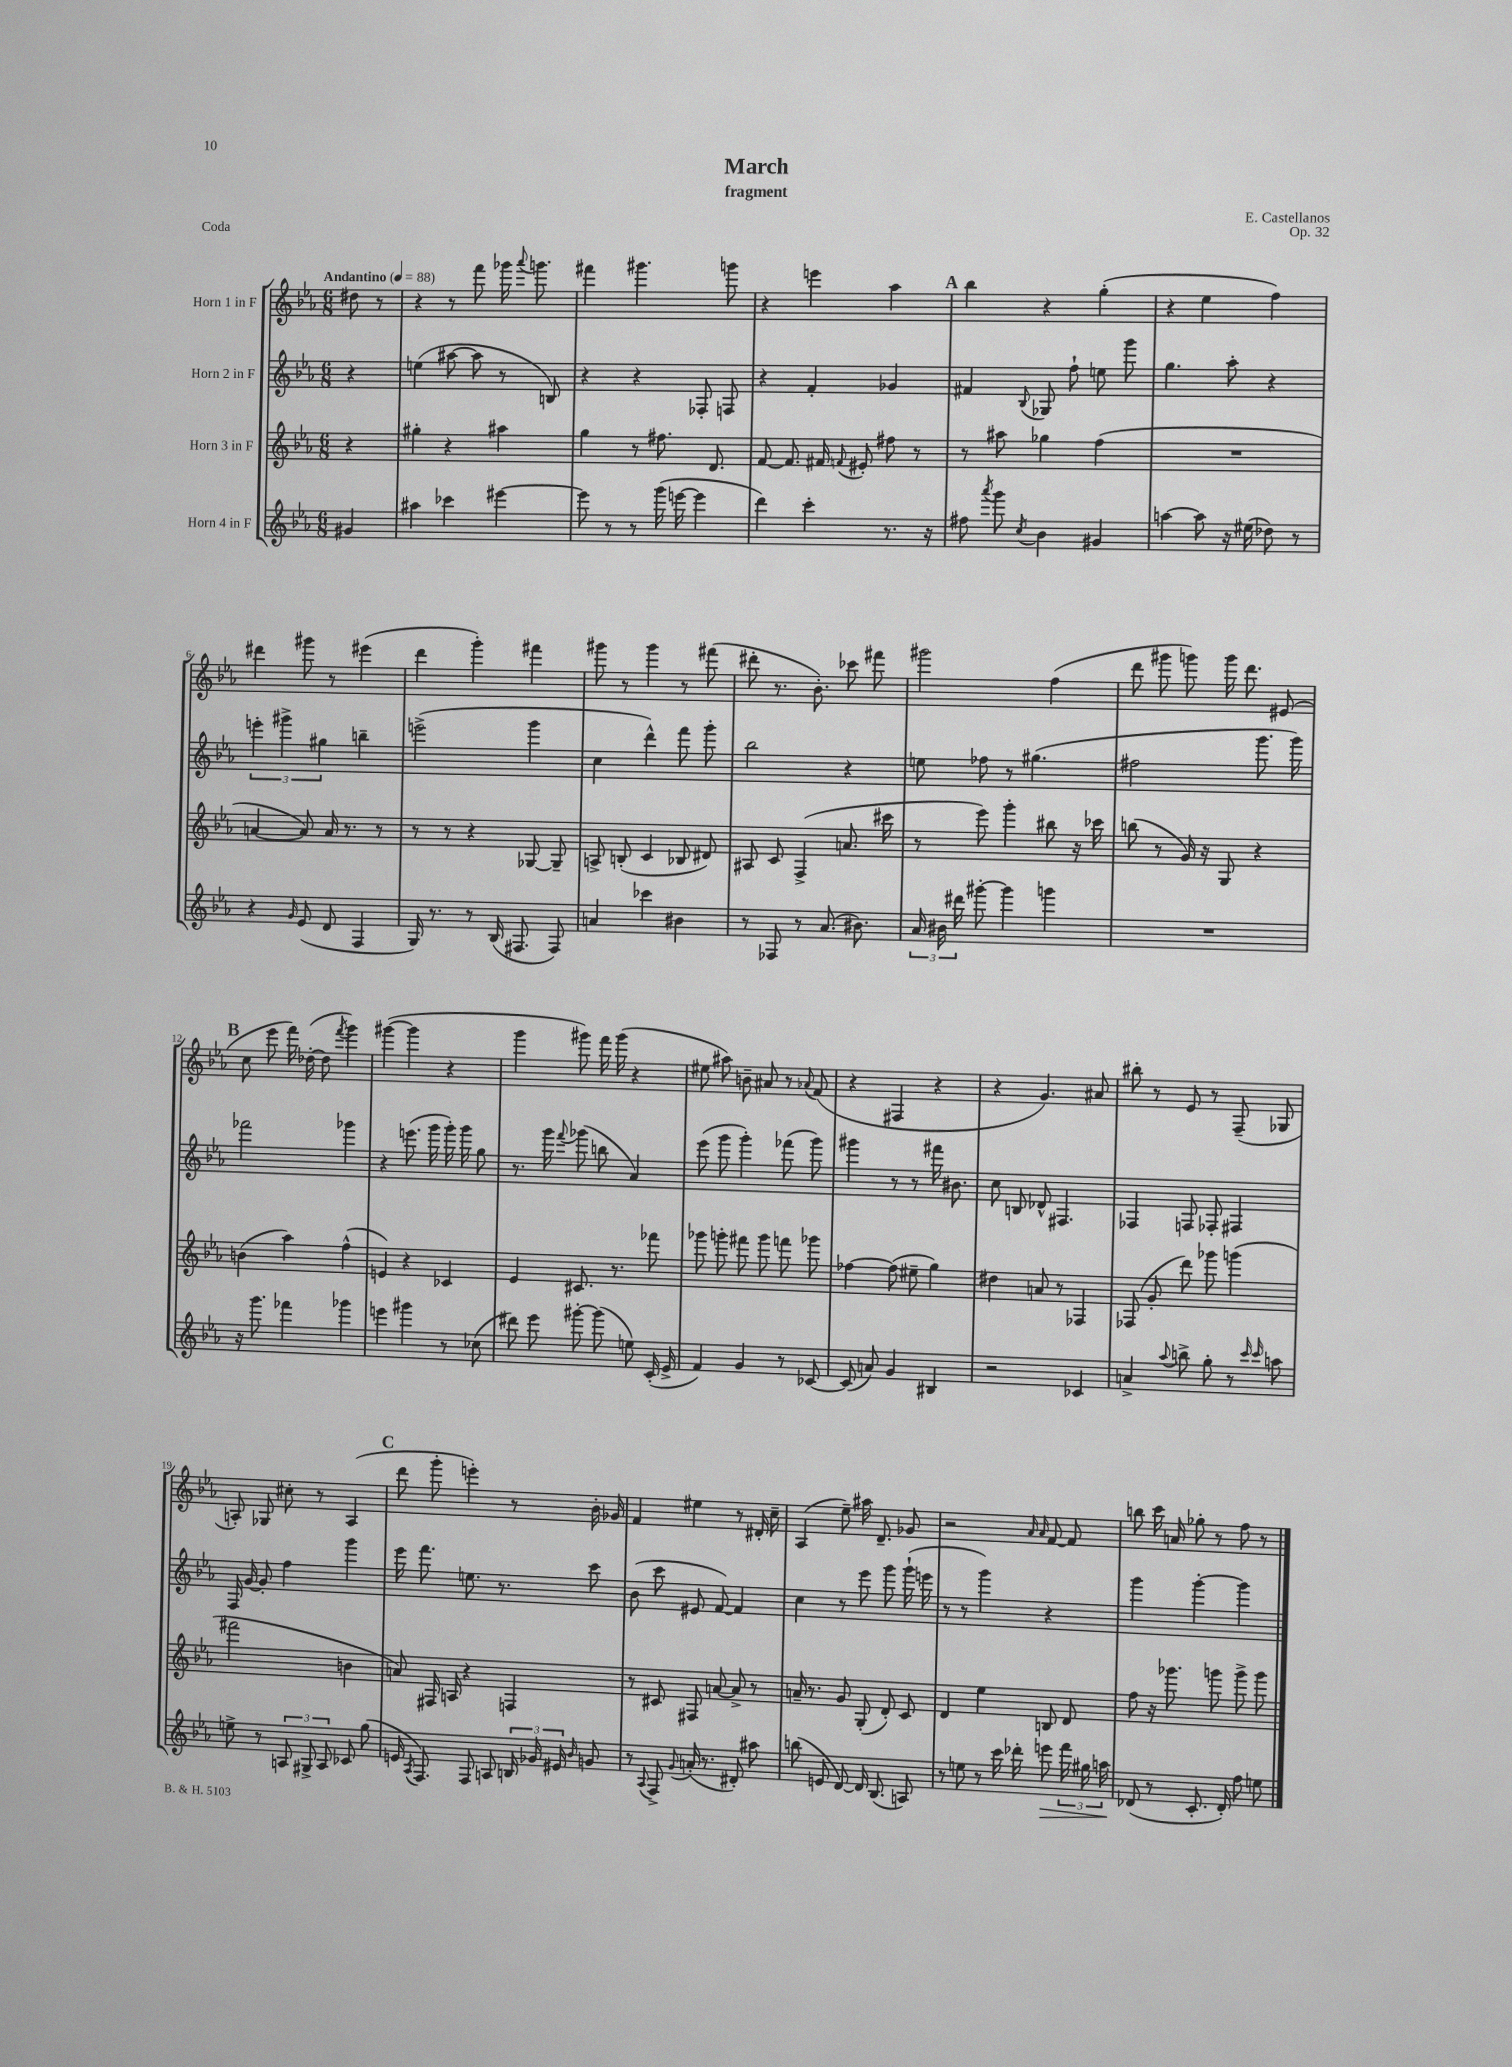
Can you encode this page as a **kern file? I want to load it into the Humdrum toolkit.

**kern	**dynam	**kern	**kern	**kern
*part4	*part4	*part3	*part2	*part1
*staff4	*staff4	*staff3	*staff2	*staff1
*I"Horn 4 in F	*	*I"Horn 3 in F	*I"Horn 2 in F	*I"Horn 1 in F
*clefG2	*	*clefG2	*clefG2	*clefG2
*k[b-e-a-]	*	*k[b-e-a-]	*k[b-e-a-]	*k[b-e-a-]
*M6/8	*	*M6/8	*M6/8	*M6/8
*MM88	*	*MM88	*MM88	*MM88
=	=	=	=	=
!	!	!	!	!LO:TX:a:B:t=Andantino
4g#X/	.	4r	4r	8dd#X\
.	.	.	.	8r
=1	=1	=1	=1	=1
4aa#X\	.	4gg#X'\	(4een\	4r
4ccc-X\	.	4r	[8aa#X\	8r
.	.	.	8aa#\]	8fff\
[4eee#X\	.	4aa#X\	8r	16ggg-X\
.	.	.	.	8qqaaa-/
.	.	.	.	8.gggn\
.	.	.	8Bn/)	.
=2	=2	=2	=2	=2
8eee#\]	.	4gg\	4r	4fff#X\
8r	.	.	.	.
8r	.	8r	4r	4.ggg#X\
(16ggg\	.	8.ff#X\	.	.
[16eeen\	.	.	.	.
4eee\]	.	.	8F-X'/	.
.	.	8.d/	.	.
.	.	.	8Fn/	8gggn\
=3	=3	=3	=3	=3
4ddd\)	.	[8f/	4r	4r
.	.	8.f/]	.	.
4ccc'\	.	.	4f'/	4eeen\
.	.	16f#X/	.	.
.	.	8qqfn/	.	.
.	.	8e#X'/	.	.
8.r	.	8ff#X\	4g-X/	4aa-\
.	.	8r	.	.
16r	.	.	.	.
!!LO:REH:place=s1:t=A
=4	=4	=4	=4	=4
8ff#X\	.	8r	4f#X/	4bb-\
8qaaa-/	.	.	.	.
8ggg\	.	8aa#X\	.	.
8qcc/	.	.	8qqB-/	.
4b-\	.	4gg-X\	8G-X/	4r
.	.	.	8ff`\	.
4g#X/	.	(4ff\	8een\	(4gg'\
.	.	.	8ggg\	.
=5	=5	=5	=5	=5
[4aan\	.	2.r	4.gg\	4r
8aa\]	.	.	.	4ee-\
16r	.	.	8aa-'\	.
(16ee#X\	.	.	.	.
8dd-X\)	.	.	4r	4ff\)
8r	.	.	.	.
!!LO:LB:g=z
=6	=6	=6	=6	=6
4r	.	[4an/	6eeen'\	4ddd#X\
.	.	.	6ggg#X^\	.
16qqg/	.	.	.	.
(8e-/	.	8a/])	.	8ggg#X\
.	.	.	6gg#X\	.
8d/	.	16a/	.	8r
.	.	8.r	.	.
4F/	.	.	4bbn~\	(4eee#X\
.	.	8r	.	.
=7	=7	=7	=7	=7
16G/)	.	8r	(2eeen^\	4ddd\
8.r	.	.	.	.
.	.	8r	.	.
8r	.	4r	.	4ggg'\)
(16B-/	.	.	.	.
8.F#X/	.	.	.	.
.	.	[8G-X/	4ggg\	4fff#X\
8F#/)	.	8G-~/]	.	.
=8	=8	=8	=8	=8
4an/	.	8An^/	4cc\	8ggg#X\
.	.	(8Bn'/	.	8r
4ccc-X\	.	4c/	4ddd^^\)	4ggg#\
4b#X\	.	8B-X/	8fff\	8r
.	.	8d#X/)	8ggg'\	(8fff#X\
=9	=9	=9	=9	=9
8r	.	8A#X/	2bb-\	8ddd#X'\
8F-X/	.	8c/	.	8.r
8r	.	(4F^/	.	.
.	.	.	.	8.b-'\)
(8.a-/	.	.	.	.
.	.	8.an/	4r	8ccc-X\
8.b#X\)	.	.	.	.
.	.	.	.	8fff#X\
.	.	16ccc#X\	.	.
=10	=10	=10	=10	=10
24a-/	.	8r	8een\	2ggg#X\
24b#X\	.	.	.	.
24ddd#X\	.	.	.	.
[8ggg#X'\	.	8eee-\)	8ff-X\	.
4ggg#\]	.	4ggg'\	8r	.
.	.	.	(4.gg#X\	.
4gggn\	.	8bb#X\	.	(4ff\
.	.	16r	.	.
.	.	16ccc-X\	.	.
=11	=11	=11	=11	=11
2.r	.	(8bbn\	2ff#X\	8ddd\
.	.	8r	.	8ggg#X\
.	.	16g/)	.	8gggn\)
.	.	16r	.	.
.	.	8G/	.	16ggg\
.	.	.	.	8.ddd\
.	.	4r	8.ggg\	.
.	.	.	.	(8e#X/
.	.	.	16ggg\)	.
!!LO:LB:g=z
!!LO:REH:place=s1:t=B
=12	=12	=12	=12	=12
16r	.	(4bn\	2fff-X\	8cc\
8.ggg\	.	.	.	.
.	.	.	.	8eee-\
4fff-X\	.	4aa-\)	.	16fff\)
.	.	.	.	([16dd-X'\
.	.	.	.	8dd-\]
.	.	.	.	8qfff/
4ggg-X\	.	(4ff^^\	4ggg-X\	4ggg\)
=13	=13	=13	=13	=13
4eeen\	.	4en/)	4r	([4ggg#X\
4ggg#X\	.	4r	(8.eeen\	4ggg#\]
.	.	.	16ggg\	.
8r	.	4c-X/	16ggg'\)	4r
.	.	.	16ggg\	.
(8cc-X\	.	.	8gg\	.
=14	=14	=14	=14	=14
8ddd#X\)	.	4e-/	8.r	4ggg\
8eee-\	.	.	.	.
.	.	.	16ggg\	.
.	.	.	8qqfff/	.
[8ggg#X'\	.	8.c#X/	(8ggg-X\	8ggg#X\)
(8ggg#\]	.	.	8bbn\	16fff\
.	.	8.r	.	(16ggg#\
8een\)	.	.	4a-/)	4r
(16c'/	.	8fff-X\	.	.
16e-^/	.	.	.	.
=15	=15	=15	=15	=15
4f/)	.	8ggg-X\	(8eee-\	8ee#X\
.	.	8gggn'\	8ggg\	8aa#X\)
4g/	.	8fff#X\	4ggg'\)	8bn~\
.	.	8ggg\	.	8a#X/
8r	.	8fffn\	(8fff-X\	8r
.	.	.	.	8qqa-X/
[8c-X/	.	8ggg-X\	8ggg\)	(8f/
=16	=16	=16	=16	=16
(8c-/]	.	[4ff-X\	4ggg#X\	4r
8an/)	.	.	.	.
4g/	.	(8ff-\]	8r	4F#X/
.	.	8ee#X~\	8r	.
4B#X/	.	4gg\)	16fff#X\	4r
.	.	.	8.b#X\	.
=17	=17	=17	=17	=17
2r	.	4dd#X\	8cc\	4r
.	.	.	8Bn/	.
.	.	8an/	8d-X^^/	4.g/)
.	.	8r	4.F#X/	.
4c-X/	.	4F-X/	.	.
.	.	.	.	8a#X/
=18	=18	=18	=18	=18
4an^/	.	(8F-X/	4F-X/	8bb#X'\
.	.	8g'/	.	8r
8qqaa-/	.	.	.	.
8bbn^\	.	8ddd\)	8Fn/	8e-/
8gg'\	.	8ggg-X\	8F-X'/	8r
8r	.	(4gggn\	4F#X/	(8F~/
16qqccc/	.	.	.	.
16qqccc/	.	.	.	.
8aan\	.	.	.	8G-X/
!!LO:LB:g=z
=19	=19	=19	=19	=19
8een^\	.	2fff#X\	16F/	8An'/)
.	.	.	[16g/	.
8r	.	.	8g'/]	8G-X/
12An/	.	.	4ff\	8cc#X'\
12G#X^/	.	.	.	.
.	.	.	.	8r
12A/	.	.	.	.
8c-X/	.	4bn\	4ggg\	(4A/
(8gg\	.	.	.	.
!!LO:REH:place=s1:t=C
=20	=20	=20	=20	=20
16en/	.	8an/)	16eee-\	8ddd\
8qA-/	.	.	.	.
8.F/)	.	.	8.fff\	.
.	.	16F#X/	.	8ggg'\
.	.	16An/	.	.
8F/	.	4r	8.een\	4eeen'\)
8An/	.	.	.	.
.	.	.	8.r	.
24Bn/	.	4Fn/	.	8r
24g-X/	.	.	.	.
24e#X/	.	.	.	.
16qqb-/	.	.	.	.
8gn/	.	.	8ccc\	16b-'\
.	.	.	.	16g-X/
=21	=21	=21	=21	=21
8r	.	8r	(8b-\	4f/
8qqA-/	.	.	.	.
8F^/	.	8c#X/	8ccc\	.
8qqg/	.	.	.	.
(16an'/	.	8F#X/	8e#X/	4ee#X\
8.r	.	.	.	.
.	.	[8an/	[8f/)	.
8d#X'/)	.	8a^/]	4f/]	8r
8aa#X\	.	8r	.	16d#X'/
.	.	.	.	16cc~\
=22	=22	=22	=22	=22
(8bbn\	.	16an~/	4cc\	(4A-/
.	.	8.r	.	.
8en/	.	.	.	.
[8d/)	.	8g/	8r	8ee-~\)
16d/]	.	(8G'/	8eee-\	16aa#X\
(8.B-/	.	.	.	8.d~/
.	.	8d'/)	8ggg\	.
8An/)	.	8c/	(16ggg`\	8g-X/
.	.	.	16eeen\	.
=23	=23	=23	=23	=23
8r	.	4d/	8r	2r
8een\	.	.	8r	.
8r	.	4ee-\	4ggg\)	.
16ccc\	.	.	.	.
16ddd-X'\	.	.	.	.
.	.	.	.	16qqa-/
.	.	.	.	16qqa-/
!	!LO:HP:b	!	!	!
8eeen\	>	8Bn/	4r	[8f/
24fff\	.	8d/	.	8f/]
24gg#X\	.	.	.	.
24aan\	.	.	.	.
=24	=24	=24	=24	=24
(8d-X/	.	8ff\	4ggg\	8bbn\
8r	]	16r	.	16ccc\
.	.	8.ggg-X\	.	16an/
8.c'/	.	.	[4ggg'\	8gg-X'\
.	.	8gggn\	.	8r
16d-'/)	.	.	.	.
8ff\	.	8ggg^\	4ggg\]	8ff\
8een\	.	8ggg\	.	8r
==	==	==	==	==
*-	*-	*-	*-	*-
